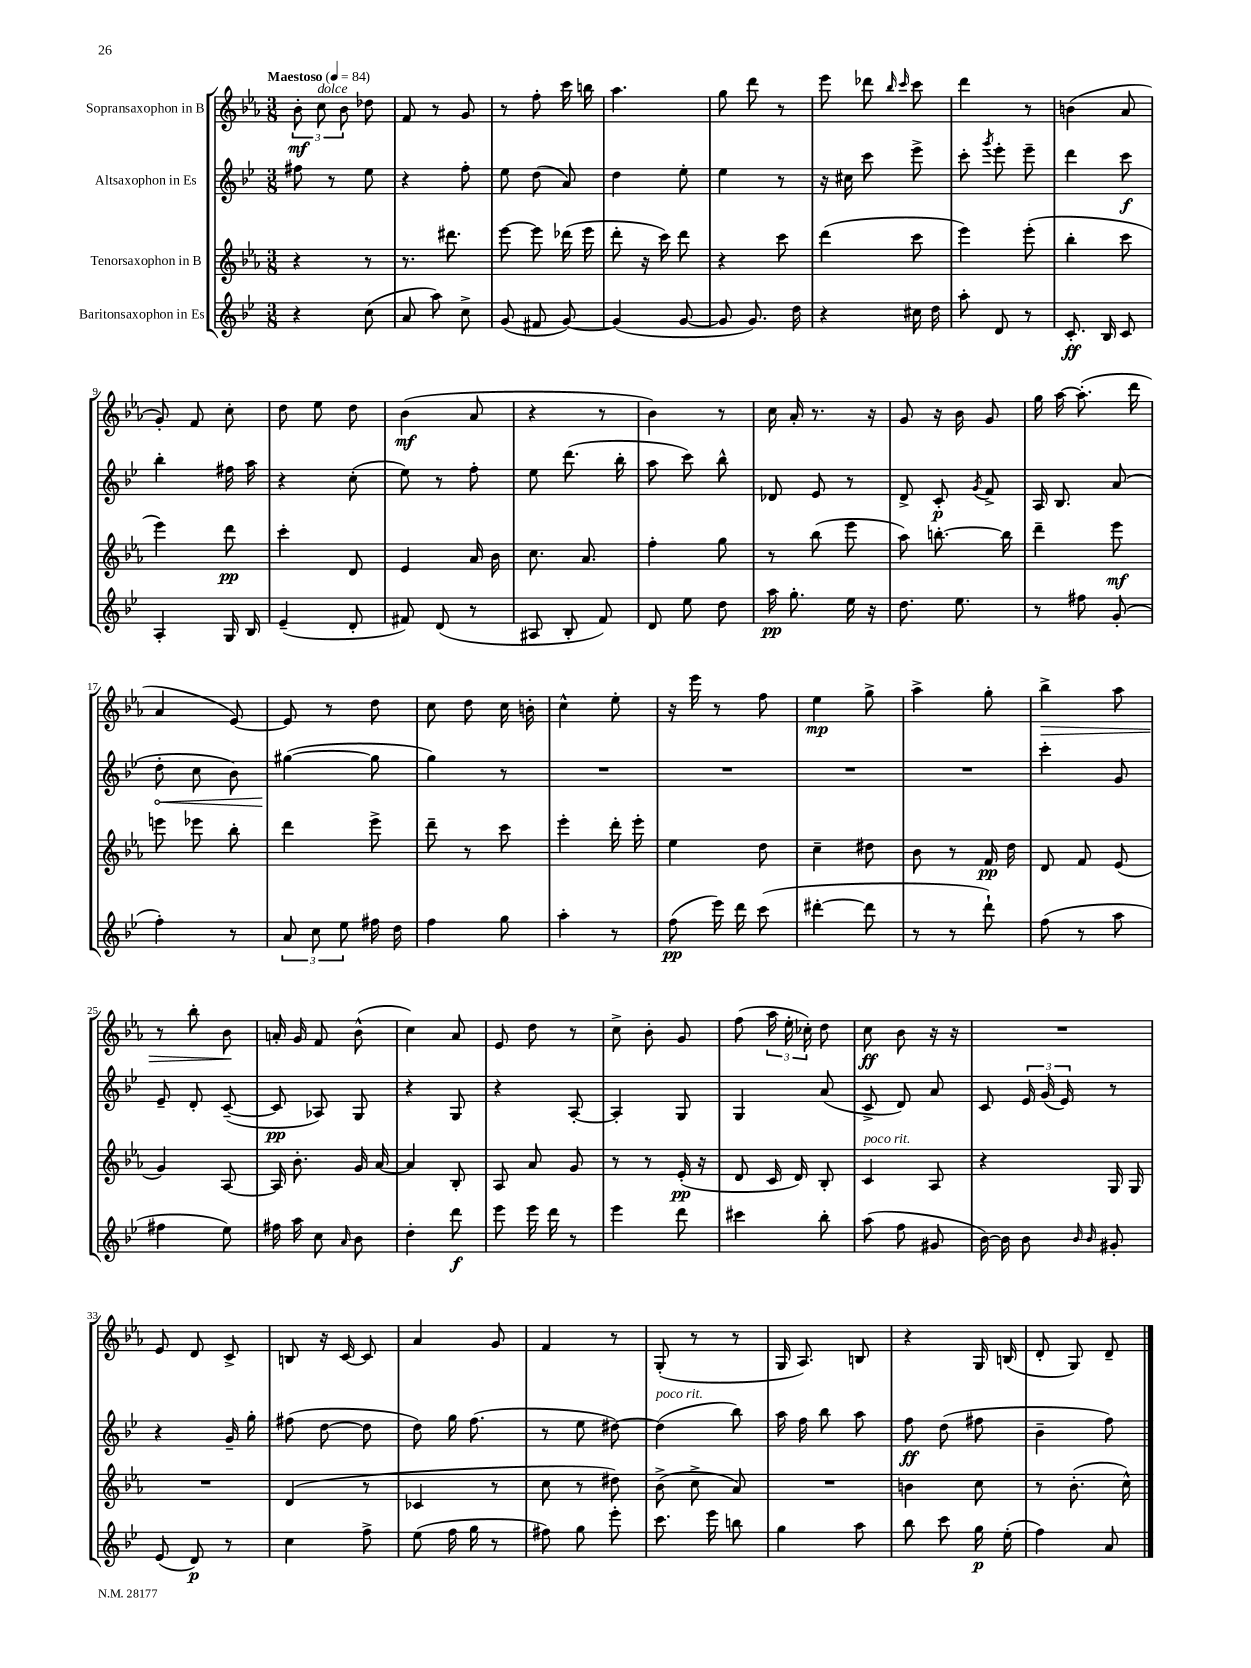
<<
\new StaffGroup <<
\new Staff = "s0" \with { instrumentName = "Sopransaxophon in B" } {
    \clef treble \key ees \major \numericTimeSignature \time 3/8 \tempo "Maestoso" 4 = 84
    \autoBeamOff \tuplet 3/2 { bes'8-.\mf c''8^\markup { \italic "dolce" } bes'8 } des''8 |
    f'8 r8 g'8 |
    r8 f''8-. c'''16 b''16 |
    aes''4. |
    g''8 d'''8 r8 |
    ees'''8 des'''8 \grace { bes''16 c'''16 } c'''8 |
    d'''4 r8 |
    b'4( aes'8 |
    g'8-.) f'8 c''8-. |
    d''8 ees''8 d''8 |
    bes'4\mf( aes'8 |
    r4 r8 |
    bes'4) r8 |
    c''16 aes'16-. r8. r16 |
    g'8 r16 bes'16 g'8 |
    g''16 aes''16~ aes''8.-.( d'''16 |
    aes'4 ees'8~) |
    ees'8 r8 d''8 |
    c''8 d''8 c''16 b'16-. |
    c''4-^ ees''8-. |
    r16 ees'''16 r8 f''8 |
    ees''4\mp g''8-> |
    aes''4-> g''8-. |
    bes''4->\> aes''8 |
    r8 bes''8-. bes'8\! |
    a'16-. g'16 f'8 bes'8-^( |
    c''4) aes'8 |
    ees'8 d''8 r8 |
    c''8-> bes'8-. g'8 |
    f''8( \tuplet 3/2 { aes''16 ees''16-. ces''16-.) } d''8 |
    c''8\ff bes'8 r16 r16 |
    R4. |
    ees'8 d'8 c'8-> |
    b8 r16 c'16~ c'8 |
    aes'4 g'8 |
    f'4 r8 |
    g8-.( r8 r8 |
    g16 aes8.) b8 |
    r4 g16 b16( |
    d'8-. g8) d'8-- \bar "|." |
}
\new Staff = "s1" \with { instrumentName = "Altsaxophon in Es" } {
    \clef treble \key bes \major \numericTimeSignature \time 3/8
    \autoBeamOff fis''8 r8 ees''8 |
    r4 f''8-. |
    ees''8 d''8( a'8) |
    d''4 ees''8-. |
    ees''4 r8 |
    r16 cis''16 c'''8 ees'''8-> |
    c'''8-. \acciaccatura { g'''8 } ees'''8-. ees'''8-- |
    d'''4 c'''8\f |
    bes''4-. fis''16 a''16 |
    r4 c''8-.( |
    ees''8) r8 f''8-. |
    ees''8 d'''8.( bes''16-. |
    a''8 c'''8) bes''8-^ |
    des'8 ees'8 r8 |
    d'8-> c'8-.\p \acciaccatura { g'8 } f'8-> |
    a16 bes8. a'8( |
    \once \override Hairpin.circled-tip = ##t d''8-.\< c''8 bes'8) |
    gis''4~\!( gis''8 |
    g''4) r8 |
    R4. |
    R4. |
    R4. |
    R4. |
    c'''4-. g'8 |
    ees'8-- d'8-. c'8~--( |
    c'8\pp aes8) g8 |
    r4 g8 |
    r4 a8~-. |
    a4-. g8 |
    g4 a'8( |
    c'8-> d'8) a'8 |
    c'8 \tuplet 3/2 { ees'16 g'16( ees'16) } r8 |
    r4 g'16-- g''16-. |
    fis''8( d''8~ d''8 |
    d''8) g''16 f''8.( |
    r8 ees''8 dis''8~) |
    dis''4^\markup { \italic "poco rit." }( bes''8) |
    a''16 f''16 bes''8 a''8 |
    f''8\ff d''8( fis''8 |
    bes'4-- f''8) \bar "|." |
}
\new Staff = "s2" \with { instrumentName = "Tenorsaxophon in B" } {
    \clef treble \key ees \major \numericTimeSignature \time 3/8
    \autoBeamOff r4 r8 |
    r8. dis'''8. |
    ees'''8~ ees'''8 des'''16( ees'''16 |
    d'''8-. r16 c'''16) d'''8 |
    r4 c'''8 |
    d'''4( c'''8 |
    ees'''4) ees'''8-.( |
    bes''4-. c'''8 |
    ees'''4) d'''8\pp |
    c'''4-. d'8 |
    ees'4 aes'16 bes'16 |
    c''8. aes'8. |
    f''4-. g''8 |
    r8 bes''8( ees'''8 |
    aes''8) b''8.~-. b''16 |
    d'''4-- ees'''8\mf |
    e'''8 ees'''8 bes''8-. |
    d'''4 ees'''8-> |
    d'''8-- r8 c'''8 |
    ees'''4-. d'''16-. ees'''16-. |
    ees''4 d''8 |
    c''4-- dis''8 |
    bes'8 r8 f'16\pp d''16 |
    d'8 f'8 ees'8( |
    g'4) aes8~ |
    aes16 bes'8.-. g'16 aes'16~ |
    aes'4 bes8-. |
    aes8 aes'8 g'8 |
    r8 r8 ees'16-.\pp( r16 |
    d'8 c'16 d'16) bes8-. |
    c'4^\markup { \italic "poco rit." } aes8 |
    r4 g16 g16 |
    R4. |
    d'4( r8 |
    ces'4 r8 |
    c''8 r8 dis''8) |
    bes'8->( c''8-> aes'8) |
    R4. |
    b'4 c''8 |
    r8 bes'8.-.( c''16-^) \bar "|." |
}
\new Staff = "s3" \with { instrumentName = "Baritonsaxophon in Es" } {
    \clef treble \key bes \major \numericTimeSignature \time 3/8
    \autoBeamOff r4 c''8( |
    a'8 a''8) c''8-> |
    g'8( fis'8 g'8~) |
    g'4( g'8~ |
    g'8 g'8.) d''16 |
    r4 cis''16 d''16 |
    a''8-. d'8 r8 |
    c'8.-.\ff bes16 c'8 |
    a4-. g16 bes16 |
    ees'4--( d'8-. |
    fis'8) d'8( r8 |
    ais8 bes8-. f'8) |
    d'8 ees''8 d''8 |
    a''16\pp g''8.-. ees''16 r16 |
    d''8. ees''8. |
    r8 fis''8 g'8-.( |
    f''4-.) r8 |
    \tuplet 3/2 { a'8 c''8 ees''8 } fis''16 d''16 |
    f''4 g''8 |
    a''4-. r8 |
    f''8\pp( ees'''16) d'''16 c'''8( |
    dis'''4~-. dis'''8 |
    r8 r8 d'''8-!) |
    f''8( r8 a''8 |
    fis''4 ees''8) |
    fis''16 a''16 c''8 \grace { a'16 } bes'8 |
    d''4-. d'''8\f |
    ees'''8 ees'''16 d'''16 r8 |
    ees'''4 d'''8 |
    cis'''4 bes''8-. |
    a''8( f''8 gis'8 |
    bes'16~) bes'16 bes'8 \grace { bes'16 bes'16 } gis'8-. |
    ees'8( d'8\p) r8 |
    c''4 f''8-> |
    ees''8( f''16 g''16 r8 |
    fis''8) g''8 ees'''8-. |
    c'''8. ees'''16 b''8 |
    g''4 a''8 |
    bes''8 c'''8 g''16\p ees''16-.( |
    f''4) a'8 \bar "|." |
}
>>
>>
